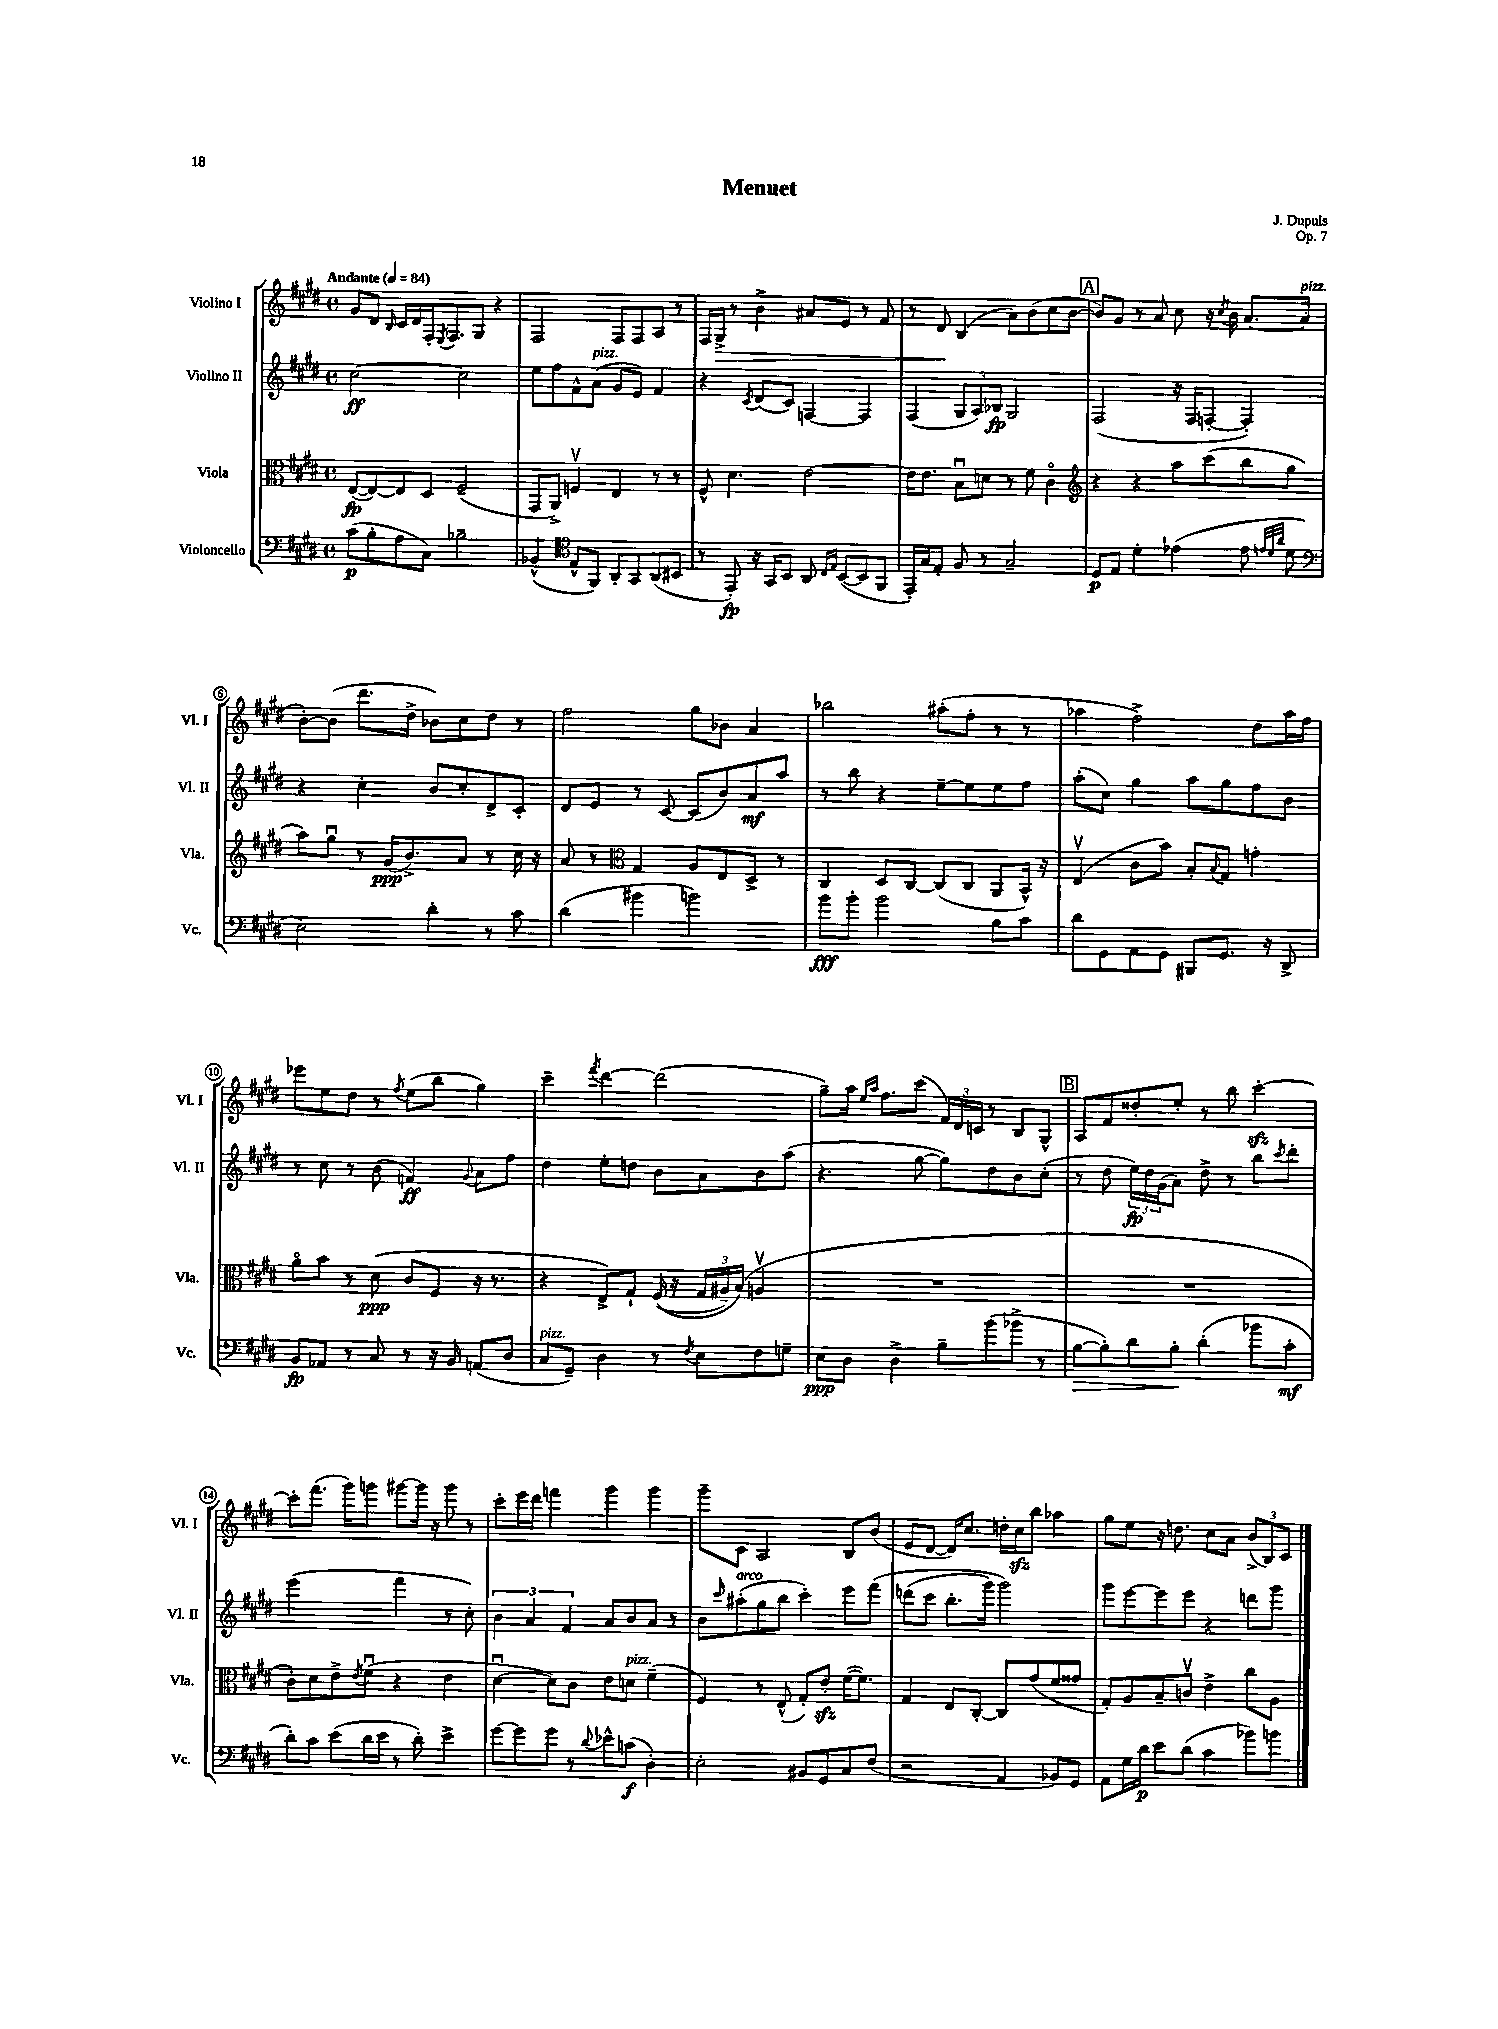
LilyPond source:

\header { title = "Menuet" composer = "J. Dupuis" opus = "Op. 7" }
<<
\new StaffGroup <<
\new Staff = "s0" \with { instrumentName = "Violino I" shortInstrumentName = "Vl. I" } {
    \clef treble \key e \major \defaultTimeSignature \time 4/4 \tempo "Andante" 4 = 84
    gis'8 dis'8 \grace { b16 } cis'16 dis'16 fis16-. \acciaccatura { e8 } fis8. gis8 r4 |
    fis2 fis8 fis8 a8 r8 |
    fis16 gis16->\> r8 b'4-> ais'8 e'8 r8 fis'8 |
    r8 dis'8\! b4( a'8) b'8( cis''8 b'8~ |
    \mark \markup { \box "A" } b'8) gis'8 r8 a'8 cis''8 r16 \acciaccatura { cis''8 } b'16 a'8.~ a'16^\markup { \italic "pizz." }( |
    b'8~-.) b'8( dis'''8. dis''16-> bes'8) cis''8 dis''8 r8 |
    fis''2 gis''8 bes'8 a'4 |
    bes''2 ais''8-.( fis''8-. r8 r8 |
    aes''4 fis''2->) dis''8 aes''16 fis''16 |
    ees'''8 e''8 dis''8 r8 \acciaccatura { fis''8 } e''8( b''8 gis''4) |
    cis'''4-- \acciaccatura { fis'''8 } dis'''4~ dis'''2( |
    gis''8--) a''16 \grace { e''16 a''16 } fis''8. cis'''8( \tuplet 3/2 { fis'16) dis'16 c'16 } r8 b8 gis8-^ |
    \mark \markup { \box "B" } a8 fis'8 disis''8-. e''8-. r8 b''8 cis'''4~-.\sfz |
    cis'''8-. fis'''8.( gis'''16) g'''8 gis'''8~ gis'''16 r16 gis'''8 r8 |
    cis'''8-. e'''16 dis'''16 f'''4 gis'''4 gis'''4 |
    gis'''8-- cis'8 a2 b8 b'8( |
    e'8 dis'8~ dis'16) cis''8. d''16-. cis''16\sfz b''8 aes''4 |
    gis''8 e''8 r16 d''8. cis''8 a'8 \tuplet 3/2 { b'8->( b8) cis'8 } \bar "|." |
}
\new Staff = "s1" \with { instrumentName = "Violino II" shortInstrumentName = "Vl. II" } {
    \clef treble \key e \major \defaultTimeSignature \time 4/4
    cis''2~\ff cis''2 |
    e''8 fis''8 fis'8-^ a'8^\markup { \italic "pizz." }( gis'8 e'8) fis'4 |
    r4 \acciaccatura { cis'8 } dis'8( cis'8) f4~ f4 |
    fis4( \tuplet 3/2 { gis8 a8) bes8\fp } gis2 |
    \mark \markup { \box "A" } fis2( r16 fis16 f8~-. f4-.) |
    r4 cis''4-. b'8 cis''8-. dis'8-> cis'8-. |
    dis'8 e'8 r8 cis'8~ cis'8( b'8) a'8\mf a''8 |
    r8 b''8 r4 e''8~-- e''8 e''8 fis''8 |
    a''8-.( cis''8) gis''4 a''8 gis''8 fis''8 b'8 |
    r8 cis''8 r8 b'8( f'4\ff) \appoggiatura { gis'8 } a'8 fis''8 |
    dis''4 e''8-. d''8 b'8 a'8 b'8 a''8( |
    r4. gis''8~ gis''8) dis''8 b'8 cis''8-.( |
    \mark \markup { \box "B" } r8 dis''8 \tuplet 3/2 { e''16\fp) dis''16 gis'16( } a'8) dis''8-> r8 b''8 \acciaccatura { cis'''8 } dis'''8-. |
    e'''2( fis'''4 r8 cis''8-.) |
    \tuplet 3/2 { b'4 a'4 fis'4 } a'8 b'8 a'8 r8 |
    b'8 \grace { cis'''16 } ais''8-.^\markup { \italic "arco" }( gis''8 b''8 cis'''4-.) e'''8 fis'''8\( |
    d'''8( cis'''8 b''8.-. gis'''16) gis'''2\) |
    gis'''8 e'''8~ e'''8 e'''8 r4 d'''8 gis'''8 \bar "|." |
}
\new Staff = "s2" \with { instrumentName = "Viola" shortInstrumentName = "Vla." } {
    \clef alto \key e \major \defaultTimeSignature \time 4/4
    e8~\fp( e8~) e8 dis8 fis2--( |
    gis,8 a,8->) f4\upbow e4 r8 r8 |
    fis8-^ dis'4. e'2~ |
    e'16 e'8. b8\downbow d'8 r8 fis'8 cis'4\flageolet |
    \mark \markup { \box "A" } \clef treble r4 r4 a''8 cis'''8( b''8 gis''8 |
    a''8) gis''8\downbow r8 gis'16\ppp( b'8.->) a'8 r8 cis''16 r16 |
    a'8 r8 \clef alto gis4 a8 e8 dis8-> r8 |
    cis4 dis8 cis8~ cis8( cis8 a,8 b,16-^) r16 |
    e4\upbow( cis'8 b'8) b8-. \appoggiatura { b8 } gis8 g'4-. |
    a'8\flageolet b'8 r8 dis'8\ppp( cis'8 fis8 r16 r8. |
    r4 e8->) gis8-! fis16(\( r16 \tuplet 3/2 { gis16 ais16--) b16(\) } a4\upbow |
    R1 |
    \mark \markup { \box "B" } R1 |
    cis'8-.) dis'8 e'8-> \acciaccatura { e'8 } fis'8\downbow( r4 e'4 |
    dis'4~\downbow dis'8) cis'8 e'8 d'8^\markup { \italic "pizz." } fis'4--( |
    fis4) r8 e8-^( gis8-.) e'8-.\sfz fis'16~( fis'8.) |
    gis4 e8 cis8~-. cis8 gis'8( fis'8 gisis'8 |
    gis8-.) a8 b8-- c'8\upbow e'4-> cis''8 a8 \bar "|." |
}
\new Staff = "s3" \with { instrumentName = "Violoncello" shortInstrumentName = "Vc." } {
    \clef bass \key e \major \defaultTimeSignature \time 4/4
    cis'8\p( b8-. a8 cis8) bes2-- |
    bes,4-^( \clef tenor e8-^ fis,8) a,8-. gis,8 a,8( bis,8 |
    r8 e,8-.\fp) r16 gis,16 b,8 a,8 \grace { cis16 e16 } b,8~( b,8 fis,8 |
    e,16-.) gis16 e8-. fis8 r8 gis2-- |
    \mark \markup { \box "A" } dis8\p e8 dis'4-. ees'4( ees'8 \grace { e'32 dis'32 a'32 } dis'8 |
    \clef bass e2) dis'4-. r8 cis'8 |
    dis'4( bis'4 b'2) |
    b'8\fff b'8-. b'2 b8 cis'8 |
    dis'8 gis,8 a,8 gis,8 bis,,8 gis,8. r16 dis,8-> |
    b,8\fp aes,8 r8 cis8 r8 r16 b,16 a,8( dis8 |
    cis8^\markup { \italic "pizz." } gis,8--) dis4 r8 \acciaccatura { fis8 } e8 fis8 g8-- |
    e8\ppp dis8 dis4-> b8-- b'8( bes'8-> r8 |
    \mark \markup { \box "B" } b8~\> b8-.) dis'8 b8-.\! dis'4-.( bes'8 cis'8-.\mf |
    dis'8-.) cis'8 e'8( dis'16 e'16 r8 dis'8-.) e'4-> |
    gis'8~ gis'8 gis'8 r8 \appoggiatura { dis'8 } ees'8-^ c'8\f( dis4-.) |
    e2-. bis,8 gis,8 cis8 fis8( |
    r2 a,4 bes,8) gis,8 |
    a,8 gis16 dis'16\p e'8 dis'8( cis'4 bes'8) b'8 \bar "|." |
}
>>
>>
\layout { \context { \Score \override BarNumber.stencil = #(make-stencil-circler 0.1 0.3 ly:text-interface::print) } }
